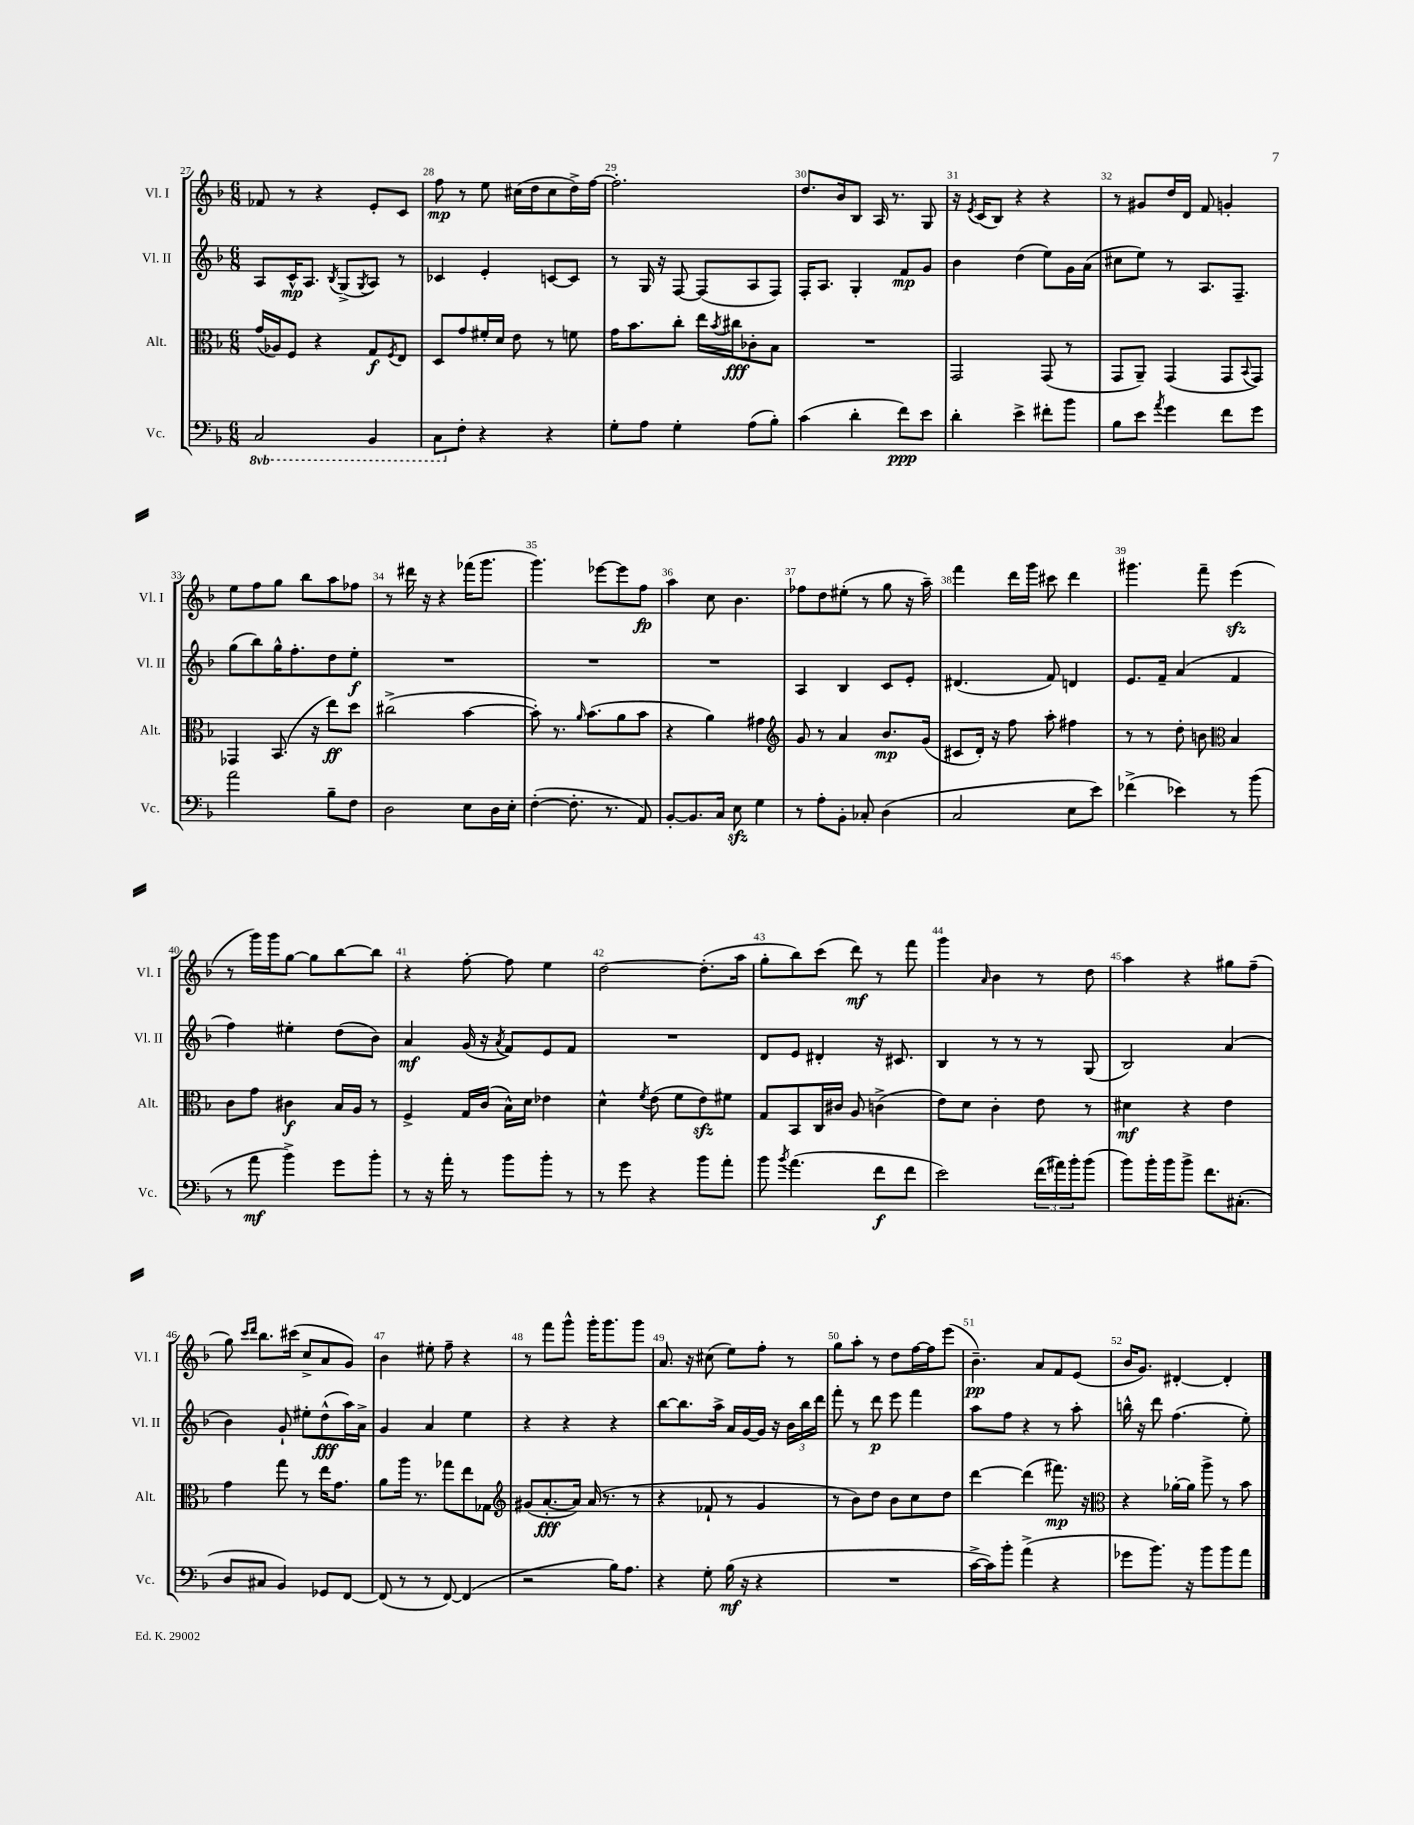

**kern	**kern	**kern	**kern
*staff4	*staff3	*staff2	*staff1
*clefF4	*clefC3	*clefG2	*clefG2
*k[b-]	*k[b-]	*k[b-]	*k[b-]
*M6/8	*M6/8	*M6/8	*M6/8
2CC	(16g	8A	8f-
.	16A-)	.	.
.	8F	16c^^	8r
.	.	8.A	.
.	4r	.	4r
.	.	8qB-	.
.	.	(8G^	.
.	.	8qG	.
4BBB-	8G	8A)	8e'
.	8qF	.	.
.	8E	8r	8c
=	=	=	=
8CC	8D	4c-	8ff
8F'	8g	.	8r
4r	16f#'	4e'	8ee
.	16d	.	.
.	8e	.	(16cc#
.	.	.	16dd
4r	8r	[8c	8cc#
.	8f	8c]	16dd^)
.	.	.	[16ff
=	=	=	=
8G'	16g	8r	2.ff']
.	8.b-	.	.
8A	.	16G	.
.	.	16r	.
4G'	8cc'	[8F	.
.	16ee	(8F]	.
.	8qb-	.	.
.	16cc#	.	.
(8A	8c-'	8A	.
8B-')	8B-	8F)	.
=	=	=	=
(4c	2.r	16F'	8.dd
.	.	8.A	.
.	.	.	16b-
4d'	.	4G'	8B-
.	.	.	16A
.	.	.	8.r
8f)	.	8f	.
8e	.	8g	8G
=	=	=	=
4d'	2GG	4b-	16r
.	.	.	8qe
.	.	.	(16c
.	.	.	8B-)
4e^	.	(4dd	4r
8f#'	(8GG	8ee)	4r
8b-	8r	16g	.
.	.	(16a	.
=	=	=	=
8B-	8GG	8cc#	8r
8e	8AA~)	8ee)	8g#
8qa	.	.	.
4g	(4GG	8r	16dd
.	.	.	16d
.	.	8.A	8f
8f	8GG	.	4g'
.	.	8.F~	.
.	8qqBB-	.	.
8g	8GG)	.	.
=	=	=	=
2a	4GG-	(8gg	8ee
.	.	8bb-)	8ff
.	(8.BB-	16gg^^	8gg
.	.	8.ff'	.
.	.	.	8bb-
.	16r	.	.
8B-~	8ee)	8dd	8aa
8F	8dd	8ee'	8ff-
=	=	=	=
2D	(2cc#^	2.r	8r
.	.	.	16ddd#
.	.	.	16r
.	.	.	4r
8E	[4b-	.	(16fff-
.	.	.	8.ggg
16D	.	.	.
16E'	.	.	.
=	=	=	=
([4F'	8b-'])	2.r	4.ggg)
.	8.r	.	.
8.F']	.	.	.
.	16qqa	.	.
.	(8.b-	.	.
.	.	.	[8eee-
8.r	.	.	.
.	8a	.	8eee-]
8AA)	8b-	.	8ff
=	=	=	=
[8BB-'	4r	2.r	4aa
8.BB-]	.	.	.
.	4a)	.	8cc
16C	.	.	.
8E	.	.	4.b-
4G	4g#	.	.
=	=	=	=
*	*clefG2	*	*
8r	8g	4A	8ff-
8A'	8r	.	8dd
8BB-'	4a	4B-	(8ee#'
8C-'	.	.	8r
(4D	8.b-	8c	8gg
.	.	8e'	16r
.	(16g	.	16aa~)
=	=	=	=
2C	8c#	(4.d#	4fff
.	16d')	.	.
.	16r	.	.
.	8ff	.	16ddd
.	.	.	16ggg
.	8aa'	8f)	8ccc#
8E	4ff#	4d	4ddd
8e)	.	.	.
=	=	=	=
(4f-^	8r	8.e	4.ggg#
.	8r	.	.
.	.	16f~	.
4e-)	8dd'	(4a	.
.	8b	.	8fff~
*	*clefC3	*	*
8r	4B-	4f	(4eee
(8b-	.	.	.
=	=	=	=
8r	8c	4ff)	8r
8a	8g	.	16ggg)
.	.	.	16ggg
4b-^)	4c#	4ee#'	[8gg
.	.	.	8gg]
8g	16B-	(8dd	[8bb-
.	16A	.	.
8b-'	8r	8b-)	8bb-]
=	=	=	=
8r	4F^	4a	4r
16r	.	.	.
16a'	.	.	.
8r	16G	(16g	[8ff'
.	(16c	16r	.
.	.	8qa	.
8b-	16B-^^)	8f)	8ff]
.	16d	.	.
8b-'	4e-	8e	4ee
8r	.	8f	.
=	=	=	=
8r	4d^^	2.r	[2dd
8g	.	.	.
.	8qf	.	.
4r	(8e	.	.
.	8f	.	.
8b-	8e)	.	(8.dd']
8a'	8f#	.	.
.	.	.	16aa
=	=	=	=
8b-	8G	8d	8gg'
8qb-	.	.	.
(4.a	8BB-	8e	8bb-)
.	16C	4d#'	(8ccc
.	16c#	.	.
.	8A	.	8ddd)
8f	(4c^	16r	8r
.	.	8.c#	.
8f	.	.	8fff
=	=	=	=
2e)	8e)	4B-	4ggg
.	8d	.	.
.	.	.	16qqa
.	4c'	8r	4b-
.	.	8r	.
(24f	8e	8r	8r
24a#)	.	.	.
24b-'	.	.	.
(8b-	8r	(8G	8dd
=	=	=	=
8b-)	4d#	2B-)	4aa
16b-'	.	.	.
16b-	.	.	.
8b-^	4r	.	4r
8.f	.	.	.
.	4e	(4a	8gg#
(8.C#'	.	.	.
.	.	.	(8ff~
=	=	=	=
8D	4g	4b-)	8gg)
.	.	.	16qqccc
.	.	.	16qqddd
8C#	.	.	8.bb-
4BB-)	8gg	8g`	.
.	.	.	(16ccc#
.	8r	8ee#'	8cc^
8GG-	16ee	(8dd^^	8a
.	8.g	.	.
[8FF	.	16aa)	8g)
.	.	16a^	.
=	=	=	=
(8FF]	8a	4g	4b-
8r	16aa	.	.
.	8.r	.	.
8r	.	4a	8ee#'
[8FF)	8gg-	.	8ff~
(4FF]	8ee	4ee	4r
.	8G-	.	.
=	=	=	=
*	*clefG2	*	*
2r	(8g#	4r	8r
.	[8.a'	.	8fff
.	.	4r	8ggg^^
.	16a])	.	.
.	(16a	.	16ggg'
.	8.r	.	8.ggg
16B-)	.	4r	.
8.A	.	.	.
.	8r	.	8ggg
=	=	=	=
4r	4r	[8bb-	8.a
.	.	8.bb-]	.
.	.	.	16r
8G'	8f-`	.	(8cc#
.	.	16aa^	.
(16B-	8r	16a	8ee)
16r	.	[16g	.
4r	4g	16g]	8ff'
.	.	16r	.
.	.	24b-	8r
.	.	24bb-	.
.	.	24ddd	.
=	=	=	=
2.r	8r	8fff'	8gg
.	8b-)	8r	8aa'
.	8dd	8ddd	8r
.	8b-	8eee	8dd
.	8cc	4fff	[16ff
.	.	.	16ff]
.	8dd	.	(8eee
=	=	=	=
[16c^	[4ddd	8aa	4.b-~)
16c])	.	.	.
8b-'	.	8ff	.
(4a^	(4ddd]	4r	.
.	.	.	8a
4r	8.fff#)	8r	8f
.	.	8aa'	(8e
.	16r	.	.
=	=	=	=
*	*clefC3	*	*
8g-	4r	16bb^^	16b-
.	.	16r	8.g)
8.b-)	.	8ddd	.
.	[16a-'	(4.ff	[4d#'
16r	16a-]	.	.
8b-	8aa^	.	.
8b-	8r	.	4d#']
8a	8b-	8ee')	.
==	==	==	==
*-	*-	*-	*-
